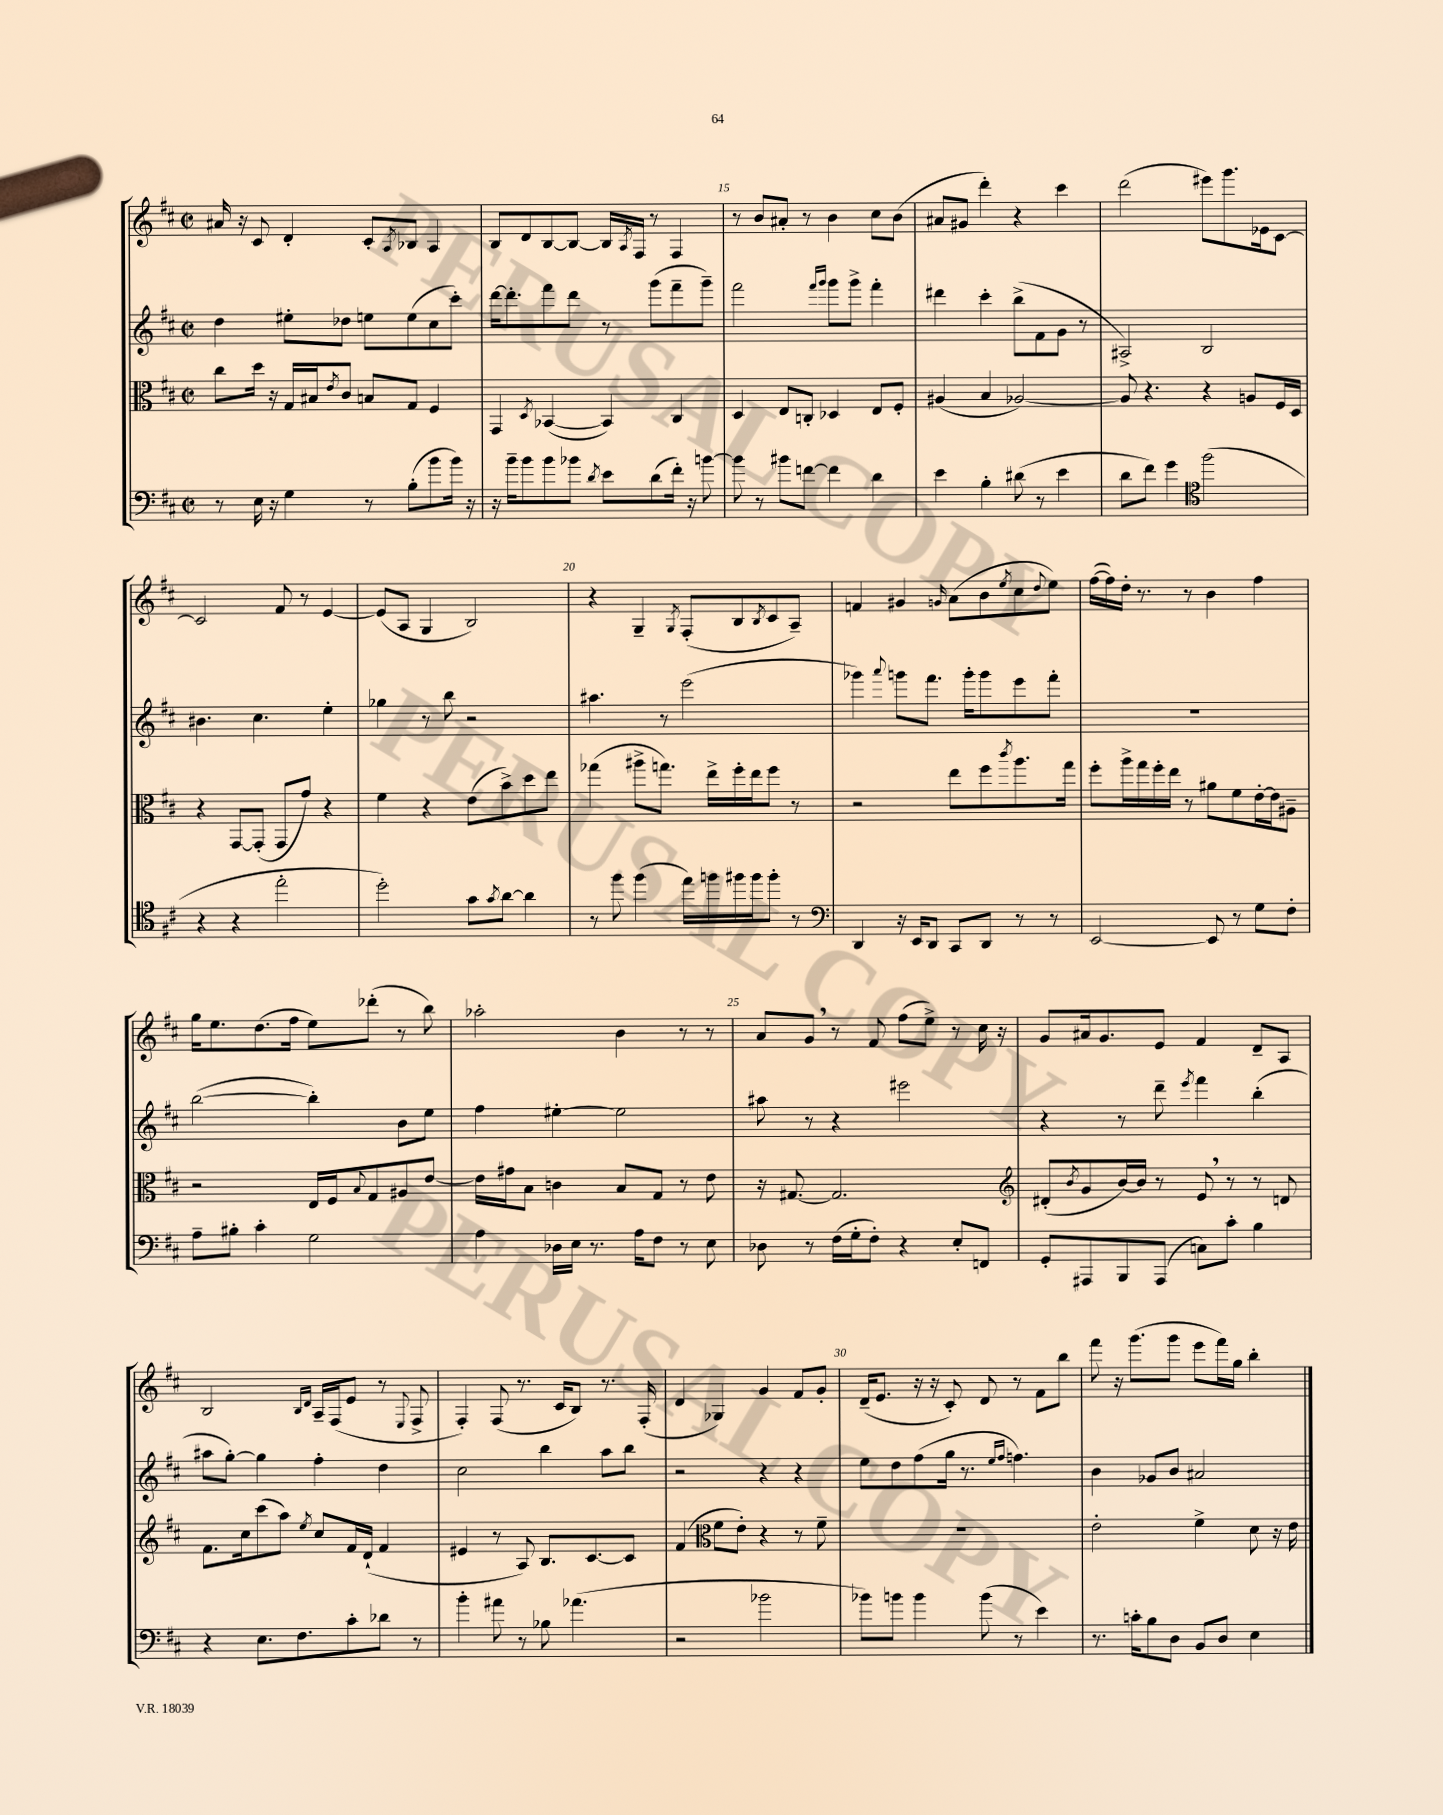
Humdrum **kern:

**kern	**kern	**kern	**kern
*staff4	*staff3	*staff2	*staff1
*clefF4	*clefC3	*clefG2	*clefG2
*k[f#c#]	*k[f#c#]	*k[f#c#]	*k[f#c#]
*M2/2	*M2/2	*M2/2	*M2/2
*met(c|)	*met(c|)	*met(c|)	*met(c|)
8r	8cc#	4dd	16a#
.	.	.	16r
16E	16dd	.	8c#
16r	16r	.	.
4G	16G	8ee#'	4d'
.	16B#	.	.
.	8qe	.	.
.	8c#	8dd-	.
8r	8B	8ee	8c#'
.	.	.	8qA
(8B'	8G	(8ee	8B-
8b	4F#	8cc#	4A
16b)	.	8ccc#')	.
16r	.	.	.
=	=	=	=
16r	4GG	[16ddd	8B
16b~	.	8.ddd']	.
8b	.	.	8d
.	8qD	.	.
8b	([4BB-	8fff#	[8B
8b-	.	8ddd	8B_
8qd	.	.	.
8e	4BB-])	8r	16B]
.	.	.	8qA
.	.	.	16F#
(8d	.	(8ggg	8r
16f#')	4C#	8fff#~	4F#
16r	.	.	.
[8b	.	8ggg~)	.
=	=	=	=
8b]	4D	2fff#	8r
8r	.	.	8b
8b#	8E	.	8a#'
[8f	8C'	.	8r
.	.	16qqfff#	.
.	.	16qqggg	.
4f]	4D-	8ggg	4b
.	.	8ggg^	.
4d	8E	4fff#'	8cc#
.	8F#'	.	(8b
=	=	=	=
4e	(4A#	4ddd#	8a#
.	.	.	8g#
4B'	4B	4ccc#'	4ddd')
(8d#	[2A-)	(8bb^	4r
8r	.	8f#	.
4e	.	8g	4ccc#
.	.	8r	.
=	=	=	=
8d	8A-]	2A#^)	(2ddd
8f#)	4.r	.	.
4g	.	.	.
*clefC4	*	*	*
(2ff#	4r	2B	8eee#)
.	.	.	8.ggg
.	8A	.	.
.	.	.	16e-
.	16F#	.	[8c#
.	16D	.	.
=	=	=	=
4r	4r	4.b#	2c#]
4r	[8GG	.	.
.	(8GG']	4.cc#	.
2ee'	8GG	.	8f#
.	8g)	.	8r
.	4r	4ee'	[4e
=	=	=	=
2dd')	4f#	4gg-	(8e]
.	.	.	8A
.	4r	8r	4G
.	.	8bb	.
8g	(8e	2r	2B)
8qg	.	.	.
[8a	8b^)	.	.
4a]	8dd	.	.
.	8ee	.	.
=	=	=	=
8r	(4gg-	4.aa#	4r
8ff#	.	.	.
(4ff#	8aa#^	.	4G~
.	8.gg)	8r	.
.	.	.	8qG
16ee)	.	(2eee	(8F#'
16ff	16ee^	.	.
16ff#	16ff#'	.	8B
16ff#	16ee	.	.
.	.	.	8qB
8ff#'	8ff#	.	8c#
8r	8r	.	8A~)
=	=	=	=
*clefF4	*	*	*
4DD	2r	4ggg-)	4f
.	.	8qqaaa	.
16r	.	8ggg	4g#
16EE	.	.	.
8DD	.	8.fff#	.
.	.	.	16qqg
8CC#	8ee	.	(8a
.	.	16ggg'	.
8DD	8ff#	8ggg	8b
.	8qccc#	.	8qee
8r	8.aa	8eee	8cc#
.	.	.	8qqdd
8r	.	8fff#'	8ee)
.	16gg	.	.
=	=	=	=
[2EE	8ff#'	1r	([16ff#
.	.	.	16ff#])
.	16aa^	.	16dd'
.	16gg	.	8.r
.	16ff#'	.	.
.	16ee	.	.
.	8r	.	8r
8EE]	8a#	.	4b
8r	8f#	.	.
8G	[16e'	.	4ff#
.	16e]	.	.
8F#'	8A#~	.	.
=	=	=	=
8A~	2r	([2bb	16gg
.	.	.	8.ee
8B#'	.	.	.
4c#'	.	.	(8.dd
.	.	.	16ff#
2G	16E	4bb'])	8ee)
.	16F#	.	.
.	8qqB	.	.
.	8G	.	(8ddd-'
.	8A#	8b	8r
.	[8e	8ee	8bb)
=	=	=	=
4A	16e]	4ff#	2aa-'
.	16g#	.	.
.	8B	.	.
16D-	4c	[4ee#'	.
16E	.	.	.
8.r	.	.	.
.	8B	2ee#]	4b
16A	.	.	.
8F#	8G	.	.
8r	8r	.	8r
8E	8e	.	8r
=	=	=	=
8D-	16r	8aa#	8a
.	[8.G#	.	.
8r	.	8r	8g
(16F#	2.G#]	4r	8r
16G'	.	.	.
8F#')	.	.	8f#
4r	.	2eee#	(8ff#
.	.	.	8ee^)
8E'	.	.	8r
8FF	.	.	16cc#
.	.	.	16r
=	=	=	=
*	*clefG2	*	*
8GG'	(8d#'	4r	8g
.	8qb	.	.
8AAA#	8g	.	16a#
.	.	.	8.g
8BBB	[16b)	8r	.
.	16b]	.	.
(8AAA#	8r	8ddd~	8e
.	.	8qeee	.
8C)	8e	4fff#	4f#
8c#'	8r	.	.
4B	8r	(4bb'	8d~
.	8d	.	8A
=	=	=	=
4r	8.f#	8aa#	2B
.	.	[8gg')	.
.	16cc#	.	.
8.E	(8ccc#	4gg]	.
.	8aa)	.	.
8.F#	.	.	.
.	.	.	16qqB
.	8qee	.	16qqd
.	8cc#	4ff#'	16A~
.	.	.	(16F#
8c#'	16f#	.	8e
.	(16d`	.	.
8d-	4f#	4dd	8r
.	.	.	8qqE
8r	.	.	8F#^
=	=	=	=
4b'	4e#	2cc#	4F#')
8a#	8r	.	(8F#
8r	8A)	.	8.r
8B-	8.B	4bb	.
.	.	.	16c#
(4.a-	.	.	8B)
.	[8.c#	.	.
.	.	8aa	8.r
.	8c#]	8bb	.
.	.	.	(16F#'
=	=	=	=
2r	(4f#	2r	4d
*	*clefC3	*	*
.	8f#	.	4G-)
.	8e')	.	.
2b-	4r	4r	4g
.	8r	4r	8f#
.	8f#~	.	8g'
=	=	=	=
8b-)	1r	8ee	(16d~
.	.	.	8.e
8b	.	8dd	.
4b	.	(8ff#	16r
.	.	.	16r
.	.	16gg	8c#')
.	.	8.r	.
(8b	.	.	8d
.	.	16qqee	.
.	.	16qqff#	.
8r	.	4.ff)	8r
4e)	.	.	8f#
.	.	.	8bb
=	=	=	=
8.r	2e'	4b	8fff#
.	.	.	16r
16c'	.	.	(8.ggg
8B	.	8g-	.
8D	.	8b	8ggg
8BB	4f#^	2a#	8eee
8D	.	.	16fff#)
.	.	.	16gg
4E	8d	.	4bb'
.	16r	.	.
.	16e	.	.
==	==	==	==
*-	*-	*-	*-
